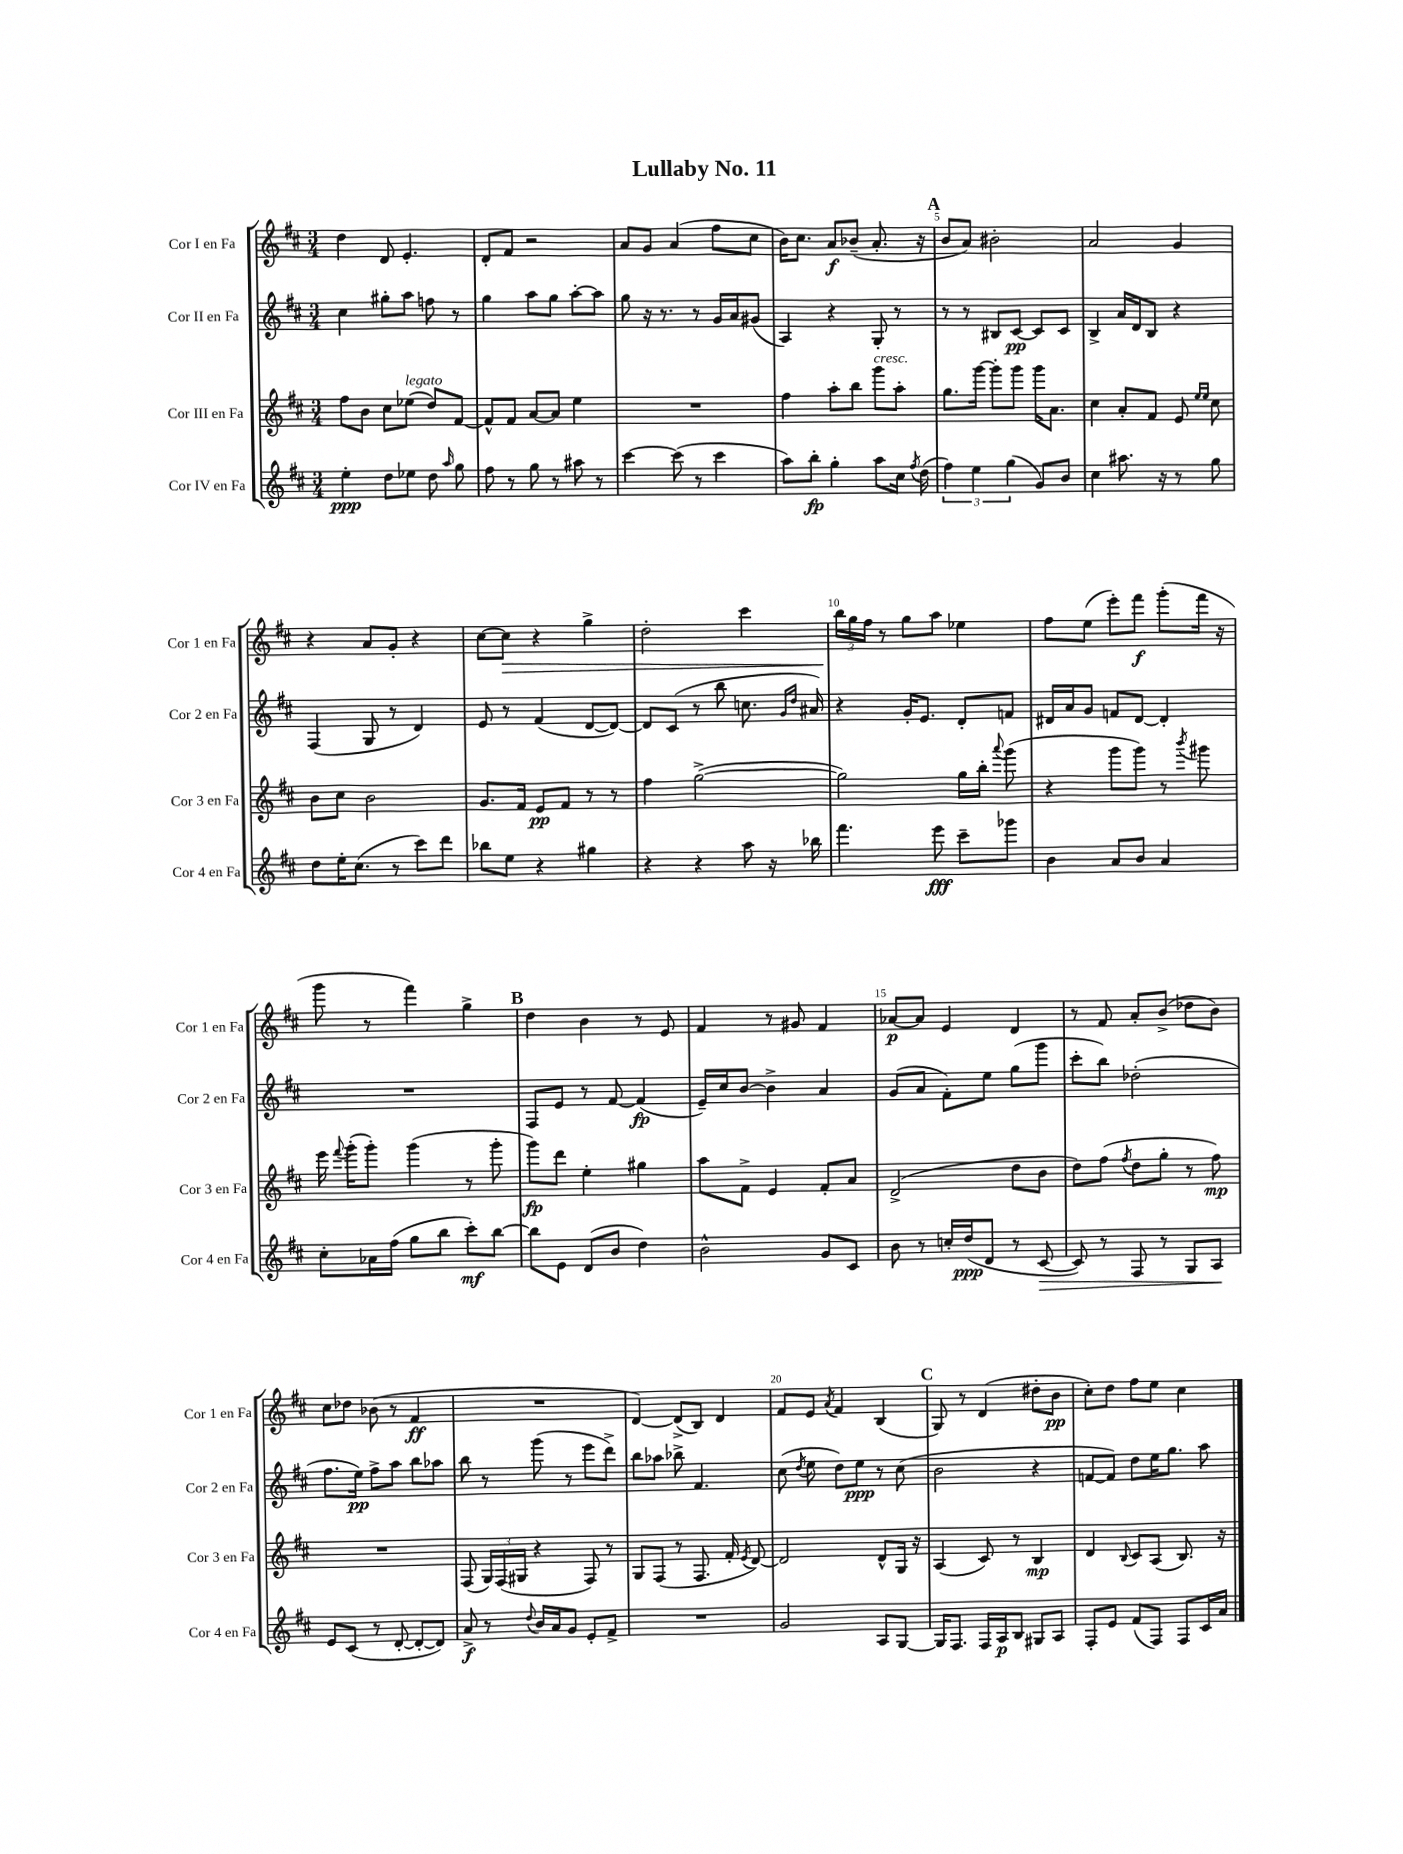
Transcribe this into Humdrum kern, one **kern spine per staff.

**kern	**kern	**kern	**kern
*staff4	*staff3	*staff2	*staff1
*clefG2	*clefG2	*clefG2	*clefG2
*k[f#c#]	*k[f#c#]	*k[f#c#]	*k[f#c#]
*M3/4	*M3/4	*M3/4	*M3/4
4ee'\	8ff#\L	4cc#\	4dd\
.	8b\J	.	.
8dd\L	8cc#\L	8gg#'\L	8d/
8ee-\J	(8ee-\J	8aa\J	4.e'/
8dd\	8dd/L)	8ff\	.
16qqaa/	.	.	.
8gg\	[8f#/J	8r	.
=	=	=	=
8ff#\	8f#^^/]L	4gg\	8d'/L
8r	8f#/J	.	8f#/J
8gg\	[8a/L	8aa\L	2r
8r	8a/]J	8gg\J	.
8aa#\	4ee\	[8aa'\L	.
8r	.	8aa\]J	.
=	=	=	=
[4ccc#\	2.r	8gg\	8a/L
.	.	16r	8g/J
.	.	8.r	.
(8ccc#\]	.	.	(4a/
8r	.	8r	.
4ccc#\	.	16g/LL	8ff#\L
.	.	16a/J	.
.	.	(8g#/J	8cc#\J
=	=	=	=
8aa\L)	4ff#\	4A/)	16b\LK)
.	.	.	8.cc#\J
8bb'\J	.	.	.
4gg'\	8aa'\L	4r	8a/L
.	8bb\J	.	(8b-~/J
8aa\L	8ggg\L	8G'/	8.a'/
16cc#\Jk	8aa'\J	8r	.
8qff#/	.	.	.
(16dd\	.	.	16r
=	=	=	=
6ff#\)	8.gg\L	8r	8b/L
.	.	8r	8a/J)
6ee\	.	.	.
.	[16ggg\Jk	.	.
.	8ggg'\]L	8B#/L	2b#'\
(6gg\	.	.	.
.	8ggg\J	[8c#/J	.
8g/L)	16ggg\LK	8c#/]L	.
.	8.a\J	.	.
8b/J	.	8c#/J	.
=	=	=	=
4cc#\	4cc#\	4B^/	2a/
8.aa#\	8a'/L	16a/LL	.
.	.	16d/J	.
.	8f#/J	8B/J	.
16r	.	.	.
8r	8e/	4r	4g/
.	16qqee/LL	.	.
.	16qqee/JJ	.	.
8gg\	8cc#\	.	.
=	=	=	=
8dd\L	8b\L	(4F#/	4r
16ee'\K	8cc#\J	.	.
(8.cc#\J	.	.	.
.	2b\	8G/	8a/L
8r	.	8r	8g'/J
8ccc#\L)	.	4d/)	4r
8ddd\J	.	.	.
=	=	=	=
8bb-\L	8.g/L	8e/	[8cc#\L
8ee\J	.	8r	8cc#\]J
.	16f#/Jk	.	.
4r	8e/L	(4f#/	4r
.	8f#/J	.	.
4gg#\	8r	[8d/L	4gg^\
.	8r	8d/_J)	.
=	=	=	=
4r	4ff#\	8d/]L	2dd'\
.	.	(8c#/J	.
4r	([2gg^\	8r	.
.	.	8bb\	.
8aa\	.	8.cc\	4ccc#\
16r	.	.	.
.	.	16qqg/LL	.
.	.	16qqdd/JJ	.
16bb-\	.	16a#/)	.
=	=	=	=
4.fff#\	2gg\])	4r	24bb\LL
.	.	.	24gg\
.	.	.	24ff#\JJ
.	.	.	8r
.	.	16g'/LK	8gg\L
.	.	8.e/J	.
8eee\	.	.	8aa\J
8ccc#~\L	16gg\LL	8d'/L	4ee-\
.	16bb'\JJ	.	.
.	8qqaaa/	.	.
8ggg-\J	(8ggg\	8f/J	.
=	=	=	=
4b\	4r	16d#/LL	8ff#\L
.	.	16a/J	.
.	.	8g/J	(8ee\J
8a/L	8ggg\L	8f/L	8eee'\L)
8b/J	8ggg\J)	[8d#/J	8fff#\J
4a/	8r	4d#'/]	(8ggg'\L
.	8qbbb/	.	.
.	8ggg#\	.	16fff#\Jk
.	.	.	16r
=	=	=	=
8cc#'\L	16eee\	2.r	8ggg\
.	8qqfff#/	.	.
.	(16ggg'\LK	.	.
16a-\L	8ggg'\J)	.	8r
(16ff#\JJ	.	.	.
8gg\L	(4ggg\	.	4fff#\)
8bb\J	.	.	.
8ccc#'\L)	8r	.	4gg^\
[8bb\J	8ggg'\	.	.
=	=	=	=
8bb\]L	8ggg\L)	8F#/L	4dd\
8e\J	8ddd\J	8e/J	.
(8d/L	4ee'\	8r	4b\
8b/J	.	[8f#/	.
4dd\)	4gg#\	(4f#/]	8r
.	.	.	8e/
=	=	=	=
2b^^\	8aa\L	16e~/LL)	4f#/
.	.	16cc#/J	.
.	8f#^\J	[8b/J	.
.	4e/	4b^\]	8r
.	.	.	8g#/
8g/L	8f#'/L	4a/	4f#/
8c#/J	8a/J	.	.
=	=	=	=
8b\	(2d^/	(8g/L	[8a-/L
8r	.	8a/J	8a-/]J
16cc'/LL	.	8f#'\L)	4e/
(16dd/J	.	.	.
8d/J	.	8ee\J	.
8r	8dd\L	(8gg\L	4d/
[8c#/	8b\J	8ggg\J	.
=	=	=	=
8c#/])	8dd\L)	8ccc#'\L	8r
8r	(8ff#\J	8bb\J)	8f#/
.	8qff#/	.	.
8F#/	8dd\L	(2dd-'\	8a'/L
8r	8gg'\J	.	(8b^/J
8G/L	8r	.	8dd-\L
8A/J	8ff#\)	.	8b\J)
=	=	=	=
8e/L	2.r	8.ff#\L	8cc#\L
(8c#/J	.	.	8dd-\J
.	.	16ee\Jk)	.
8r	.	8ff#^\L	(8b-\
[8d'/	.	8aa\J	8r
8d'/_L	.	8bb\L	4f#/
8d/]J)	.	8aa-\J	.
=	=	=	=
8a^/	(8F#/	8bb\	2.r
8r	24G/LL)	8r	.
.	(24F#/	.	.
.	24G#/JJ	.	.
8qqdd/	.	.	.
16b/LL	4r	(8ggg\	.
16a/J	.	.	.
8g/J	.	8r	.
8e'/L	8F#/)	8eee\L	.
8f#^/J	8r	8ddd^\J)	.
=	=	=	=
2.r	8G/L	8bb\L	[4d/)
.	(8F#/J	8aa-\J	.
.	8r	8bb-^\	(8d^/]L
.	8.F#/	4.f#/	8B/J)
.	.	.	4d/
.	16f#'/	.	.
.	8qe/	.	.
.	[8d/)	.	.
=	=	=	=
2g/	2d/]	(8cc#\	8f#/L
.	.	8qdd/	.
.	.	8ee\	8e/J
.	.	.	8qa/
.	.	8dd\L)	4f#/
.	.	8ee\J	.
8A/L	8d^^/L	8r	(4B/
[8G/J	16G/Jk	(8cc#\	.
.	16r	.	.
=	=	=	=
16G/]LK	(4A/	2b\	8G/)
8.F#/J	.	.	.
.	.	.	8r
16F#/LL	8c#/)	.	(4d/
16A/J	.	.	.
8B/J	8r	.	.
8G#/L	4B/	4r	8dd#'\L
8A/J	.	.	8b\J
=	=	=	=
8F#'/L	4d/	[8f/L	8cc#'\L)
8e/J	.	8f/]J)	8dd\J
.	8qqB/	.	.
(8f#/L	8c#/L	8dd\L	8ff#\L
8F#/J)	(8A/J	16ee\K	8ee\J
.	.	8.gg\J	.
8F#/L	8.B/)	.	4cc#\
16c#/L	.	8aa\	.
16a/JJ	16r	.	.
==	==	==	==
*-	*-	*-	*-
